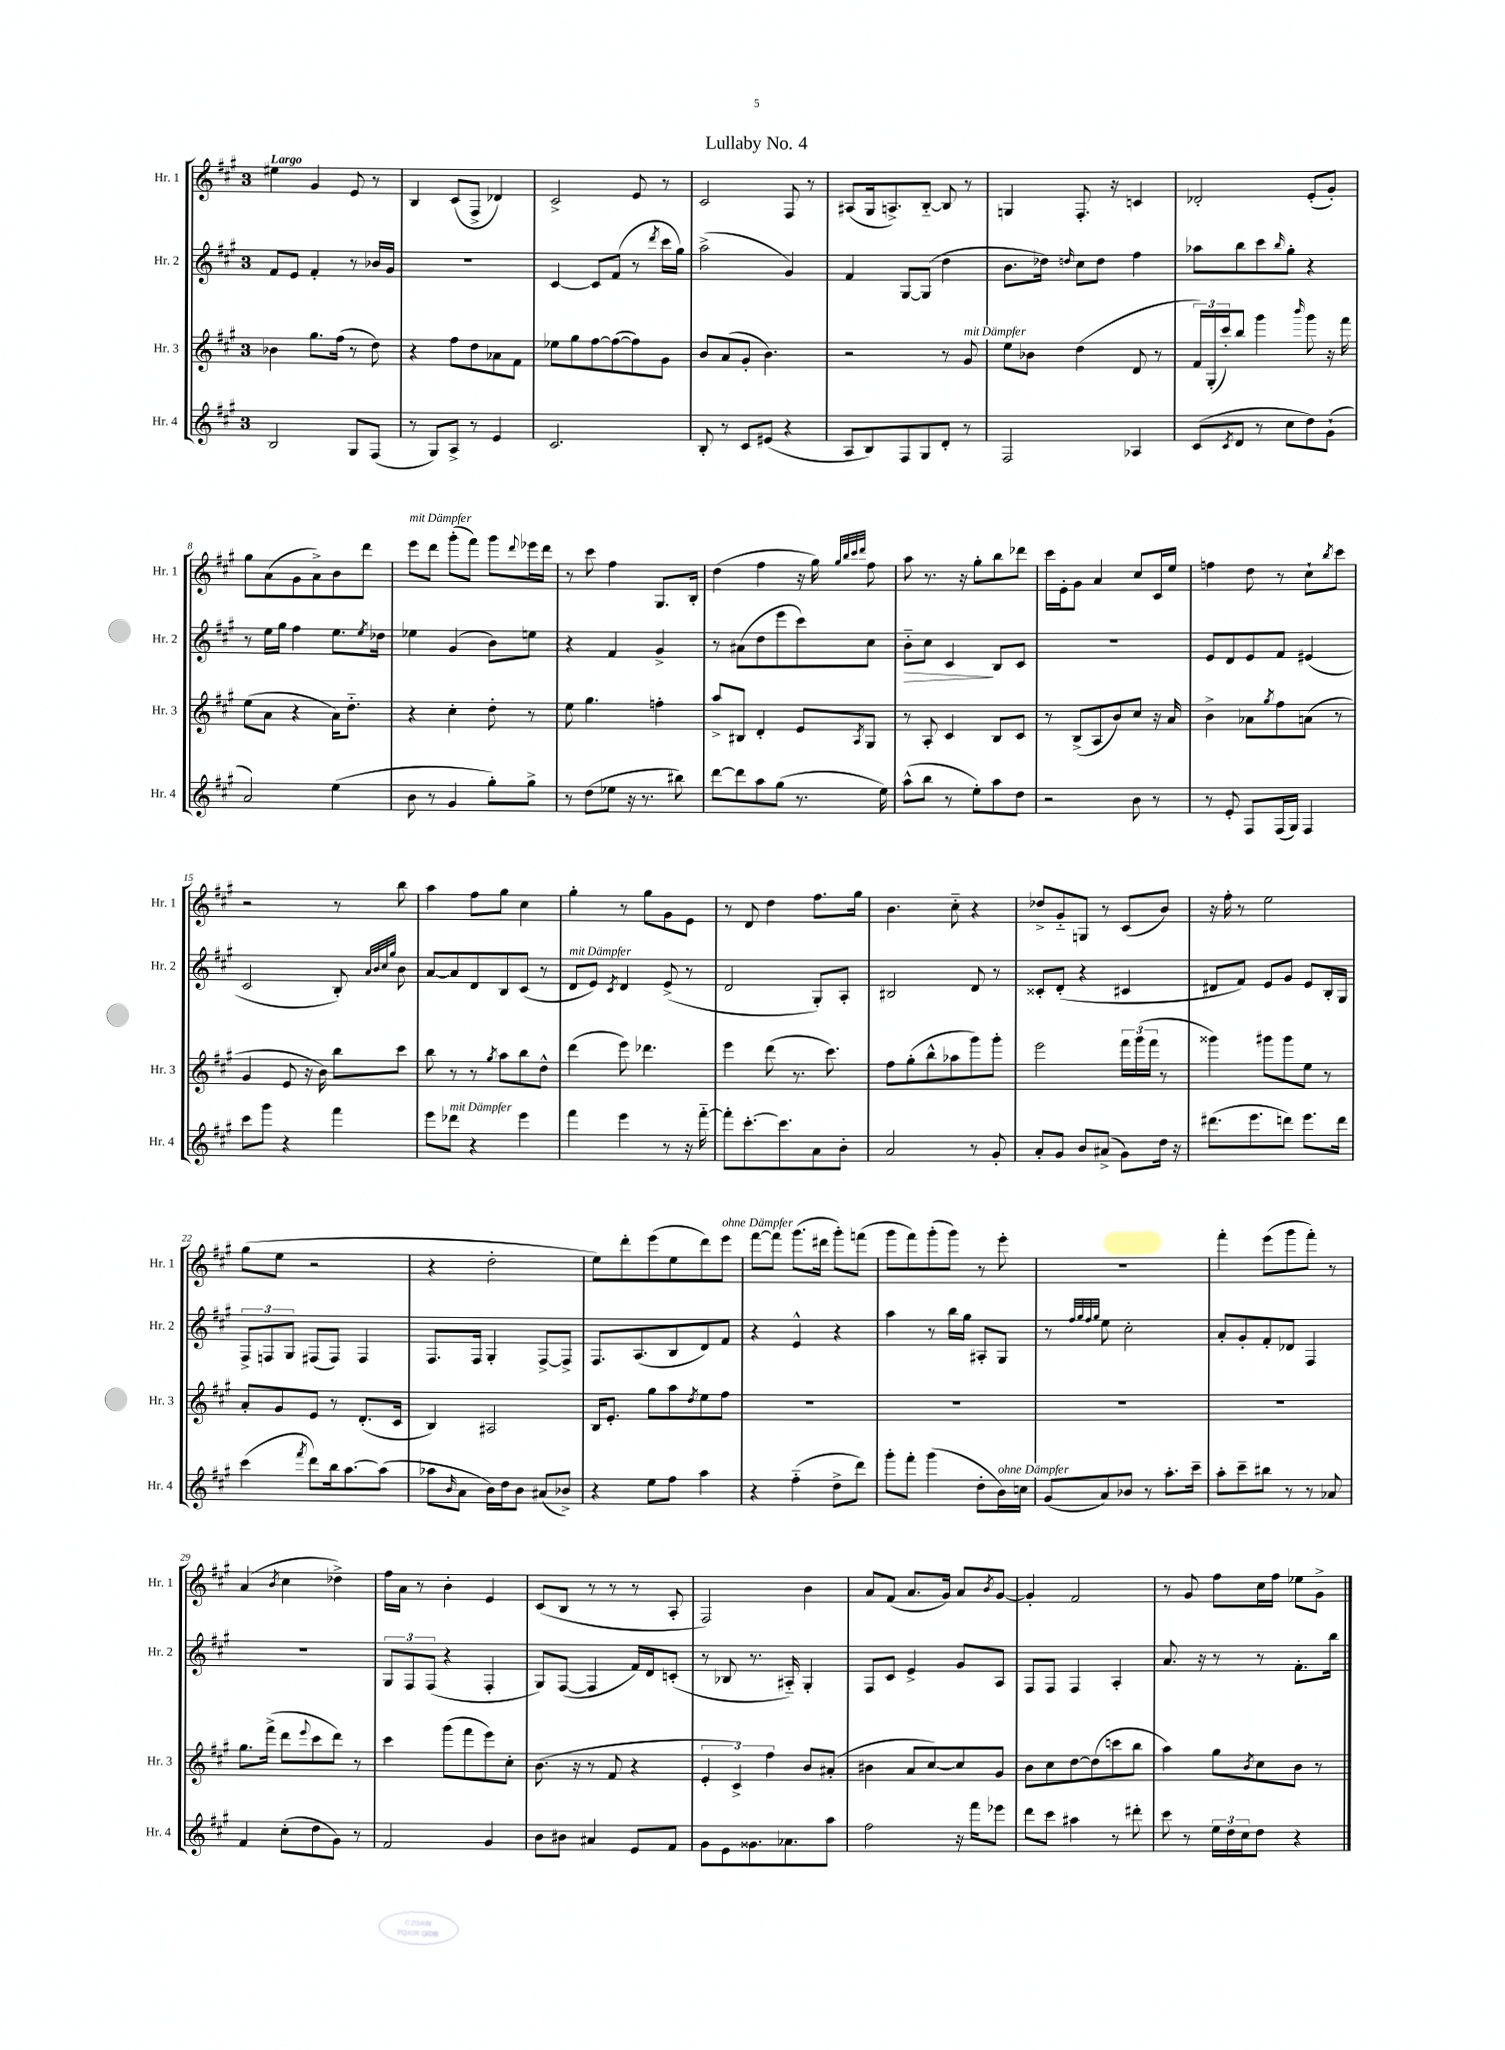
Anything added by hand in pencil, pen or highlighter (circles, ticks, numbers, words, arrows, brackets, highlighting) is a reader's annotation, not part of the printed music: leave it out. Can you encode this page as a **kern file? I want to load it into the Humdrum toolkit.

**kern	**kern	**kern	**dynam	**kern
*part4	*part3	*part2	*part2	*part1
*staff4	*staff3	*staff2	*staff2	*staff1
*I"Hr. 4	*I"Hr. 3	*I"Hr. 2	*	*I"Hr. 1
*I'Hr. 4	*I'Hr. 3	*I'Hr. 2	*	*I'Hr. 1
*clefG2	*clefG2	*clefG2	*	*clefG2
*k[f#c#g#]	*k[f#c#g#]	*k[f#c#g#]	*	*k[f#c#g#]
*M3/4	*M3/4	*M3/4	*	*M3/4
=1	=1	=1	=1	=1
!	!	!	!	!LO:TX:a:B:t=Largo
2B/	4b-X\	8f#/L	.	4ee#X\
.	.	8e/J	.	.
.	8.gg#\L	4f#'/	.	4g#/
.	(16ff#\Jk	.	.	.
8G#/L	8r	8r	.	8e/
(8F#/J	8dd\)	16b-X/LL	.	8r
.	.	16g#/JJ	.	.
=2	=2	=2	=2	=2
8r	4r	2.r	.	4B/
8G#/L)	.	.	.	.
8A^/J	8ff#\L	.	.	(8c#/L
8r	8dd\	.	.	8F#^/J
4e/	8a-X\	.	.	4d-X/)
.	8f#\J	.	.	.
=3	=3	=3	=3	=3
2.c#/	8ee-X\L	[4c#/	.	2c#^/
.	8gg#\	.	.	.
.	[8ff#\	8c#/L]	.	.
.	(8ff#\_	(8f#/J	.	.
.	8ff#\])	8r	.	8e/
.	.	8qddd/	.	.
.	8g#\J	16ccc#\LL	.	8r
.	.	16gg#\JJ)	.	.
=4	=4	=4	=4	=4
8B'/	8b/L	(2aa^\	.	2c#/
8r	(8a/	.	.	.
8c#/L	8g#'/J	.	.	.
(8e#X/J	4.b\)	.	.	.
4r	.	4g#/)	.	8F#/
.	.	.	.	8r
=5	=5	=5	=5	=5
8A/L	2r	4f#/	.	(8A#X/L
8B/)	.	.	.	16G#/k
.	.	.	.	8.An^/)
8F#/	.	[8G#/L	.	.
8G#/	.	(8G#/J]	.	[8B/J
8d'/J	8r	4dd\	.	8B/]
!	!LO:TX:a:i:t=mit Dämpfer	!	!	!
8r	8g#/	.	.	8r
=6	=6	=6	=6	=6
2F#/	8ee\L	8.b\L	.	4Gn/
.	8b-X\J	.	.	.
.	.	16dd-X\Jk)	.	.
.	.	16qqddn/	.	.
.	(4dd\	8cc#\L	.	8.F#'/
.	.	8dd\J	.	.
.	.	.	.	16r
4A-X/	8d/	4ff#\	.	4cn/
.	8r	.	.	.
=7	=7	=7	=7	=7
(8c#/L	24f#/LL)	8aa-X\L	.	2d-X'/
.	(24G#'/	.	.	.
.	24ccc#'/J)	.	.	.
8qc#/	.	.	.	.
8d/J	8bb/J	8bb\	.	.
8r	4ggg#\	8ccc#\	.	.
.	.	16qqbb/	.	.
8cc#\L	.	8gg#'\J	.	.
.	16qqbbb/	.	.	.
8dd\)	8ggg#\	4r	.	(8e'/L
(8g#`\J	16r	.	.	8g#'/J)
.	16fff#\	.	.	.
!!LO:LB:g=z
=8	=8	=8	=8	=8
2a/)	(8ee\L	8r	.	8gg#\L
.	8a\J	16ee\LL	.	(8a\
.	.	16gg#\JJ	.	.
.	4r	4ff#\	.	8g#\
.	.	.	.	8a^\)
(4ee\	16a\KL)	8.ee\L	.	8b\
.	8.dd\J	.	.	.
.	.	.	.	8ddd\J
.	.	8qee/	.	.
.	.	16dd-X\Jk	.	.
=9	=9	=9	=9	=9
!	!	!	!	!LO:TX:a:i:t=mit Dämpfer
8b\	4r	4ee-X\	.	8eee\L
8r	.	.	.	8ddd\J
4g#/	4cc#'\	(4g#/	.	(8ggg#'\L
.	.	.	.	8fff#\J)
8gg#'\L)	8dd'\	8b\L)	.	8ggg#\L
.	.	.	.	8qqddd/
8gg#^\J	8r	8een\J	.	16eee-X\L
.	.	.	.	16ddd\JJ
=10	=10	=10	=10	=10
8r	8ee\	4r	.	8r
(8dd\L	4.gg#\	.	.	8ccc#\
8ee-X\J	.	4f#/	.	4ff#\
16r	.	.	.	.
8.r	.	.	.	.
.	4ffn'\	4g#^/	.	8.G#/L
8bb#X\)	.	.	.	.
.	.	.	.	16B'/Jk
=11	=11	=11	=11	=11
[8ddd\L	8aa^/L	8r	.	(4dd\
8ddd\]	8B#X/J	(8a#X\L	.	.
8aa\	4d'/	8dd\	.	4ff#\
(8gg#\J	.	8eee\	.	.
8.r	8e/L	8ccc#\)	.	16r
.	.	.	.	16gg#\)
.	.	.	.	32qqgg#/LLL
.	.	.	.	32qqbb/
.	.	.	.	32qqccc#/
.	8qA/	.	.	32qqddd/JJJ
.	8G#/J	8cc#\J	.	8ff#\
16ee\)	.	.	.	.
=12	=12	=12	=12	=12
!	!	!	!LO:HP:b	!
(8aa^^\L	8r	8b\L	>	8aa\
8bb\J	8A'/	8cc#\J	.	8.r
8r	4c#/	4c#/	.	.
.	.	.	.	16r
8ee'\L)	.	.	.	8gg#'\L
8aa\	8B/L	8B/L	]	8bb\
8dd\J	8c#/J	8c#/J	.	8ddd-X\J
=13	=13	=13	=13	=13
2r	8r	2.r	.	16ccc#\LL
.	.	.	.	16e'\J
.	(8B^/L	.	.	8g#\J
.	8A/	.	.	4a/
.	8b/)	.	.	.
8b\	8cc#/J	.	.	8cc#/L
8r	16r	.	.	16c#/L
.	16a/	.	.	16ee/JJ
=14	=14	=14	=14	=14
8r	4b^\	8e/L	.	4ffn\
8e'/	.	8d/	.	.
8F#/L	8a-X\L	8e/	.	8dd\
.	8qgg#/	.	.	.
(16F#/L	8ff#\	8f#/J	.	8r
16G#/JJ)	.	.	.	.
4F#/	(8an\J	(4e#X/	.	8cc#`\L
.	.	.	.	8qbb/
.	8r	.	.	8ccc#\J
!!LO:LB:g=z
=15	=15	=15	=15	=15
8ccc#\L	4g#/	2c#/	.	2r
8ggg#\J	.	.	.	.
4r	8e/	.	.	.
.	16r	.	.	.
.	16b\)	.	.	.
4fff#\	8bb\L	8B'/)	.	8r
.	.	32qqa/LLL	.	.
.	.	32qqb/	.	.
.	.	32qqcc#/	.	.
.	.	32qqgg#/JJJ	.	.
.	8ccc#\J	8b\	.	8bb\
=16	=16	=16	=16	=16
8eee\L	8bb\	[8a/L	.	4aa\
!LO:TX:a:i:t=mit Dämpfer	!	!	!	!
8ddd-X\J	8r	8a/]	.	.
4r	8r	8d/	.	8ff#\L
.	8qgg#/	.	.	.
.	8aa\L	8B/	.	8gg#\J
4eee\	8bb\	(8c#/J	.	4cc#\
.	8dd^^\J	8r	.	.
=17	=17	=17	=17	=17
!	!	!LO:TX:a:i:t=mit Dämpfer	!	!
4fff#\	(4ddd\	8d/L	.	4gg#'\
.	.	8e/J)	.	.
.	.	8qc#/	.	.
4eee\	8eee\)	4d/	.	8r
.	4.ddd-X\	.	.	8gg#\L
8r	.	(8e^/	.	8g#\
16r	.	8r	.	8e\J
[16fff#\	.	.	.	.
=18	=18	=18	=18	=18
8fff#'\L]	4eee\	2d/	.	8r
[8.ccc#'\	.	.	.	8d/
.	(8ddd\	.	.	4dd\
8.ccc#\]	.	.	.	.
.	8.r	.	.	.
8a\	.	8G#'/L)	.	8.ff#\L
.	8.ccc#\)	.	.	.
8b'\J	.	8A'/J	.	.
.	.	.	.	16gg#\Jk
=19	=19	=19	=19	=19
2a/	8ff#\L	2B#X/	.	4.b\
.	(8gg#'\	.	.	.
.	8bb^^\	.	.	.
.	8aa-X\	.	.	8cc#\
8r	8ggg#\)	8d/	.	4r
8g#'/	8ggg#'\J	8r	.	.
=20	=20	=20	=20	=20
8a'/L	2eee\	8c##X'/L	.	8dd-X^/L
8g#/J	.	(8d'/J	.	8g#/
8b/L	.	4r	.	8Gn/J
(8a#X^/J	.	.	.	8r
8g#\L)	24fff#\LL	4c#X/	.	(8c#/L
.	(24ggg#\	.	.	.
.	24fff#\JJ	.	.	.
16dd\Jk	8r	.	.	8b/J)
16r	.	.	.	.
=21	=21	=21	=21	=21
(8.ddd#X\L	4ggg##X\)	8d#X/L	.	16r
.	.	.	.	16ff#'\
.	.	8f#/J)	.	8r
8.eee\	.	.	.	.
.	8ggg#X\L	8e/L	.	2ee\
8dddn\J)	8ggg#\	8g#/J	.	.
8.eee\L	8ee\J	8e/L	.	.
.	8r	16B'/L	.	.
16ddd\Jk	.	16G#/JJ	.	.
!!LO:LB:g=z
=22	=22	=22	=22	=22
(4ccc#\	8a'/L	12F#^/L	.	(8gg#\L
.	.	12Fn/	.	.
.	8g#/	.	.	8ee\J
.	.	12G#/J	.	.
8qfff#/	.	.	.	.
8ddd\L)	8e/J	(8F#X/L	.	2r
16bb\k	8r	8F#/J)	.	.
[8.aa\	.	.	.	.
.	(8.d'/L	4F#/	.	.
(8aa\J]	.	.	.	.
.	16c#/Jk	.	.	.
=23	=23	=23	=23	=23
8aa-X\L	4B/)	8.F#/L	.	4r
16qqb/	.	.	.	.
8a\J	.	.	.	.
.	.	16F#/Jk	.	.
16b\LL)	2A#X/	4G#'/	.	2dd'\
16dd\J	.	.	.	.
8b\J	.	.	.	.
(8a#X/L	.	[8F#^/L	.	.
8b-X^/J)	.	8F#^/J]	.	.
=24	=24	=24	=24	=24
4r	16B/KL	8.F#/L	.	8ee\L)
.	8.e'/J	.	.	.
.	.	.	.	8ddd'\
.	.	(8.A/	.	.
8ee\L	8gg#\L	.	.	(8eee\
8ff#\J	8aa\	8B/	.	8ee\
.	8qdd/	.	.	.
4aa\	8ee\	8d/)	.	8ddd\)
!	!	!	!	!LO:TX:a:i:t=ohne Dämpfer
.	8ff#\J	8f#/J	.	8eee\J
=25	=25	=25	=25	=25
4r	2.r	4r	.	[8fff#\L
.	.	.	.	8fff#\J]
(4ff#\	.	4e^^/	.	(8.ggg#\L
.	.	.	.	16ddd#X\Jk
8dd^\L	.	4r	.	8ggg#'\L)
8ddd\J)	.	.	.	(8fffn\J
=26	=26	=26	=26	=26
8ggg#'\L	2.r	4aa\	.	8ggg#\L
8fff#'\J	.	.	.	8fff#\)
(4ggg#\	.	8r	.	(8ggg#'\
.	.	16bb\LL	.	8ggg#\J)
.	.	16gg#\JJ	.	.
8dd'\L	.	8A#X'/L	.	8r
!LO:TX:a:i:t=ohne Dämpfer	!	!	!	!
16b\L)	.	8G#/J	.	8eee'\
16ccn\JJ	.	.	.	.
=27	=27	=27	=27	=27
(8g#/L	2.r	8r	.	2.r
.	.	32qqff#/LLL	.	.
.	.	32qqgg#/	.	.
.	.	32qqff#/	.	.
.	.	32qqgg#/JJJ	.	.
8a/)	.	8ee\	.	.
8b-X/J	.	2cc#'\	.	.
8r	.	.	.	.
8.aa'\L	.	.	.	.
16ccc#~\Jk	.	.	.	.
=28	=28	=28	=28	=28
8aa'\L	2.r	8a'/L	.	4fff#'\
8ccc#~\	.	8g#'/	.	.
8bb#X\J	.	8f#'/	.	(8eee\L
8r	.	8d-X/J	.	8ggg#\
8r	.	4F#/	.	8fff#'\J)
8a-X/	.	.	.	8r
!!LO:LB:g=z
=29	=29	=29	=29	=29
4f#/	8.gg#\L	2.r	.	(4a/
.	(16fff#^\Jk	.	.	.
.	.	.	.	8qb/
(8cc#'\L	8ddd\L	.	.	4cc#\
.	8qqeee/	.	.	.
8dd\	8ccc#\	.	.	.
8g#\J)	8ddd\J)	.	.	4dd-X^\)
8r	8r	.	.	.
=30	=30	=30	=30	=30
2f#/	4ccc#\	12G#/L	.	16ff#\LL
.	.	.	.	16a\JJ
.	.	12F#/	.	.
.	.	.	.	8r
.	.	(12F#/J	.	.
.	(8ggg#\L	4r	.	4b'\
.	8fff#\	.	.	.
4g#/	8eee\)	4F#'/	.	4e/
.	8cc#'\J	.	.	.
=31	=31	=31	=31	=31
8b\L	(8.b\	8G#/L)	.	(8c#/L
8b#X\J	.	([8F#/J	.	8B/J
.	16r	.	.	.
4a#X/	8r	4F#/]	.	8r
.	8f#/	.	.	8r
8e/L	4r	16f#/LL)	.	8r
.	.	16d/J	.	.
8f#/J	.	(8cn'/J	.	8A'/
=32	=32	=32	=32	=32
8g#\L	6e'/	8r	.	2F#/)
8e\	.	8B-X/	.	.
.	6c#^/)	.	.	.
8.g##X\	.	8.r	.	.
.	6ff#\	.	.	.
8.a-X\	.	16A#X/)	.	.
.	8b/L	4G#'/	.	4b\
8aa\J	(8a#X'/J	.	.	.
=33	=33	=33	=33	=33
2ff#\	4b#X\	8F#/L	.	8a/L
.	.	8c#/J	.	(8f#/J
.	8a/L	4e^/	.	8.a/L
.	[8cc#/)	.	.	.
.	.	.	.	16g#/Jk)
16r	8cc#/]	8g#/L	.	8a/L
16fff#\KL	.	.	.	.
.	.	.	.	8qb/
8eee-X\J	8g#/J	8A/J	.	[8g#/J
=34	=34	=34	=34	=34
8ddd\L	8b\L	8F#/L	.	4g#'/]
8ccc#\J	8cc#\	8F#/J	.	.
4aa#X\	[8dd\	4F#/	.	2f#/
.	(8dd\]	.	.	.
8r	8cccn\	4A'/	.	.
8ddd#X'\	8bb\J	.	.	.
=35	=35	=35	=35	=35
8ccc#\	4aa\)	8.a/	.	8r
8r	.	.	.	8g#/
.	.	16r	.	.
24ee\LL	8gg#\L	8r	.	8ff#\L
24dd\	.	.	.	.
24cc#\J	.	.	.	.
.	8qb/	.	.	.
8dd\J	8cc#\	8r	.	16cc#\L
.	.	.	.	16ff#\JJ
4r	8b\J	8.f#'\L	.	8ee-X\L
.	8r	.	.	8g#^\J
.	.	16bb\Jk	.	.
==	==	==	==	==
*-	*-	*-	*-	*-
